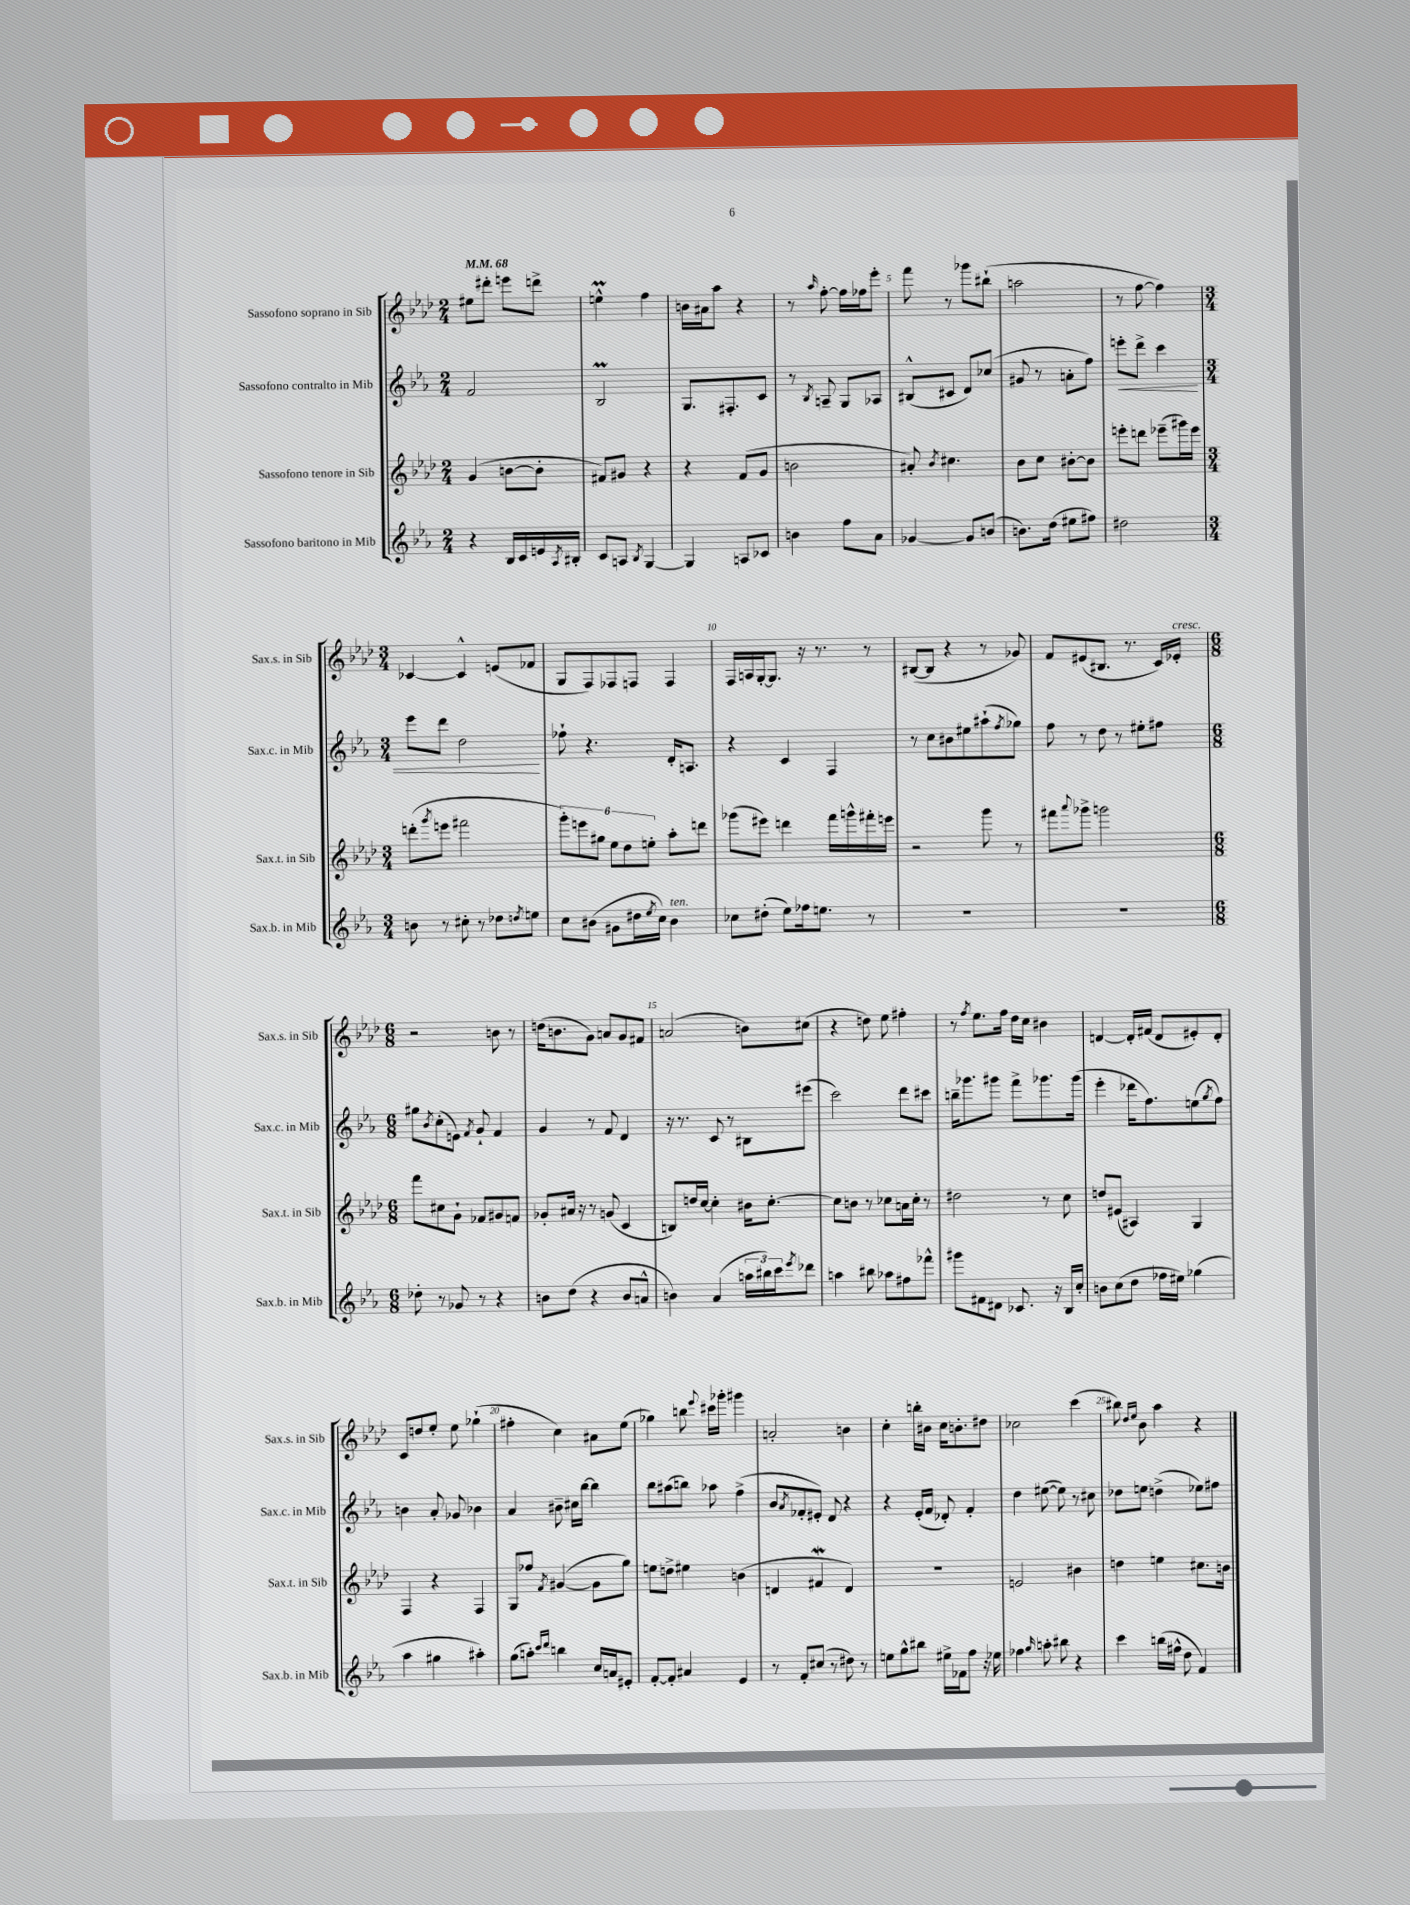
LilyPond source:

<<
\new StaffGroup <<
\new Staff = "s0" \with { instrumentName = "Sassofono soprano in Sib" shortInstrumentName = "Sax.s. in Sib" } {
    \clef treble \key aes \major \numericTimeSignature \time 2/4 \tempo 4 = 68
    eis''8 dis'''8-. e'''8 d'''8-> |
    e''4-^\prall f''4 |
    b'16 ais'16 aes''8 r4 |
    r8 \grace { aes''16 } f''8~-. f''16 fes''16 ees'''8-. |
    f'''8 r8 ges'''8 bis''8-!( |
    a''2 |
    r8 f''8~ f''4) |
    \numericTimeSignature \time 3/4 ces'4~ ces'4-^ e'8( fes'8 |
    g8 f8) fes8 f8 f4 |
    f16 a16 g16~-. g8. r16 r8. r8 |
    bis8~( bis8 r4 r8 ges'8) |
    f'8 eis'8( bis8. r8. c'16) ees'16-.^\markup { \italic "cresc." } |
    \numericTimeSignature \time 6/8 r2 b'8 r8 |
    d''16( b'8. g'8) a'8 g'8 fis'8 |
    a'2( b'8) cis''8( |
    r4 d''8) ees''8 fis''4-. |
    r8 \acciaccatura { f''8 } ees''8. f''16 des''16 c''16 bis'4 |
    d'4~ d'16-. fis'16( d'8 eis'8-.) d'8-. |
    c'8 d''8 ees''8-. ees''8 ges''4-!( |
    fis''4-. c''4) ais'8 ees''8( |
    ges''4) b''8 \appoggiatura { ees'''8 } cis'''16 ges'''16-. gis'''4 |
    a'2-. b'4 |
    c''4-. b''16-. bis'16 c''16 b'8.-. dis''8 |
    ces''2 c'''4( |
    bis''8) \grace { des''16 ees''16 } bes'8 aes''4 r4 \bar "|." |
}
\new Staff = "s1" \with { instrumentName = "Sassofono contralto in Mib" shortInstrumentName = "Sax.c. in Mib" } {
    \clef treble \key ees \major \numericTimeSignature \time 2/4
    f'2 |
    bes2\prall |
    g8. fis8.-. c'8 |
    r8 \acciaccatura { bes8 } a8-- g8 aes8 |
    bis8-^( cis'8 d'8) ces''8( |
    gis'8 r8 a'8-. f''8) |
    e'''8-.\< d'''8-> c'''4 |
    \numericTimeSignature \time 3/4 ees'''8 d'''8 d''2\! |
    fes''8-! r4. d'16-. a8. |
    r4 c'4 f4 |
    r8 c''8 bis'8 eis''8 ais''8-!( \acciaccatura { f''8 } ges''8) |
    f''8 r8 d''8 r8 eis''8-. fis''8 |
    \numericTimeSignature \time 6/8 gis''8 \acciaccatura { bes'8 } c''8-.( e'8) \acciaccatura { f'8 } g'8-! f'4 |
    g'4 r8 f'8 d'4 |
    r16 r8. c'8 r8 bis8 eis'''8( |
    c'''2) d'''8 cis'''8 |
    b''16-- ges'''8. gis'''8 f'''8-> ges'''8. ges'''16( |
    ees'''4-. des'''16 f''8.) e''8( \acciaccatura { g''8 } f''8) |
    b'4 aes'8-. ges'8 bes'4 |
    aes'4 bis'8-- cis''16 bes''16~ bes''4 |
    bes''8 ais''8( b''8) aes''8 f''4->( |
    bes'8 \acciaccatura { aes'8 } fes'8-. eis'8-.) d'8 r4 |
    r4 ees'16-.( f'16 des'8-.) f'4-. |
    d''4 eis''8~( eis''8) r8 cis''8 |
    des''8 e''8 d''4->( ees''8) fis''8 \bar "|." |
}
\new Staff = "s2" \with { instrumentName = "Sassofono tenore in Sib" shortInstrumentName = "Sax.t. in Sib" } {
    \clef treble \key aes \major \numericTimeSignature \time 2/4
    g'4( b'8~ b'8-. |
    fis'8) gis'8 r4 |
    r4 f'8( g'8 |
    b'2 |
    ais'8-.) \acciaccatura { bes'8 } cis''4. |
    bes'8 c''8 bis'8~-. bis'8 |
    e'''8-. d'''8 ees'''8--( gis'''16) ees'''16 |
    \numericTimeSignature \time 3/4 d'''8-.( \acciaccatura { g'''8 } e'''8 fis'''2 |
    \tuplet 6/4 { g'''8-.) e'''8 gis''8 ees''8 des''8 e''8-. } aes''8-. d'''8 |
    ges'''8( eis'''8) d'''4 f'''16 g'''16-^ fis'''16-. e'''16 |
    r2 g'''8 r8 |
    fis'''8 \appoggiatura { aes'''8 } ges'''8-> g'''2 |
    \numericTimeSignature \time 6/8 f'''8 cis''8 g'8-! fes'8 gis'8 f'8 |
    ges'8-. ais'16 r16 r8 g'8( c'4 |
    b8) d''16 c''16~ c''4-. bis'16 c''8.~-. |
    c''8 b'8 r8 ces''8 a'16 ces''16-. r8 |
    dis''2 r8 c''8 |
    d''8 eis'8( ais4) g4 |
    f4 r4 f4 |
    g8 fes''8 \acciaccatura { f'8 } gis'4~( gis'8 g''8) |
    e''8 d''8-> eis''4 b'4( |
    d'4 fis'4\mordent d'4) |
    R2. |
    e'2 bis'4 |
    d''4 e''4 cis''8. b'16 \bar "|." |
}
\new Staff = "s3" \with { instrumentName = "Sassofono baritono in Mib" shortInstrumentName = "Sax.b. in Mib" } {
    \clef treble \key ees \major \numericTimeSignature \time 2/4
    r4 bes16 c'16 e'16 \acciaccatura { aes8 } bis16-. |
    c'8 a8 \acciaccatura { bes8 } g4~ |
    g4 a8 ces'8 |
    b'4 f''8 aes'8 |
    ges'4~ ges'8 b'8( |
    b'8.) d''16( eis''8 fis''8) |
    dis''2 |
    \numericTimeSignature \time 3/4 b'8 r8 cis''8-. r8 des''8 \acciaccatura { d''8 } e''8 |
    c''8 bis'8( gis'8 dis''16 \acciaccatura { ees''8 } c''16) bis'4^\markup { \italic "ten." } |
    ces''8 dis''8-.( ees''8) fes''16 e''8. r8 |
    R2. |
    R2. |
    \numericTimeSignature \time 6/8 des''8-. r8 ges'8 r8 r4 |
    b'8 d''8( r4 b'8 a'8-^ |
    b'4) aes'4( \tuplet 3/2 { a''16 bis''16) c'''16 } \acciaccatura { ees'''8 } des'''8 |
    a''4 bis''8 aes''8 fis''8 fes'''8-^ |
    gis'''8 fis'8 dis'8 ces'8. r16 bes16 c''16-. |
    b'8 c''8( d''8 fes''16 eis''16) ges''4( |
    aes''4 gis''4 ais''4-.) |
    g''8( a''8-.) \grace { c'''16 d'''16 } b''4 c''16 a'16 eis'8-. |
    f'8~-. f'8-. ais'4 ees'4 |
    r8 f'8-. cis''8( r8 dis''8) r8 |
    e''8 g''8-^ bis''8 eis''16-> fes'16 f''8 r16 ees''16 |
    fes''4 \grace { g''16 } a''8-. bis''8 r4 |
    c'''4 b''16( fis''16-^ d''8 f'4) \bar "|." |
}
>>
>>
\layout { \context { \Score \override BarNumber.break-visibility = ##(#f #t #t) barNumberVisibility = #(every-nth-bar-number-visible 5) } }
